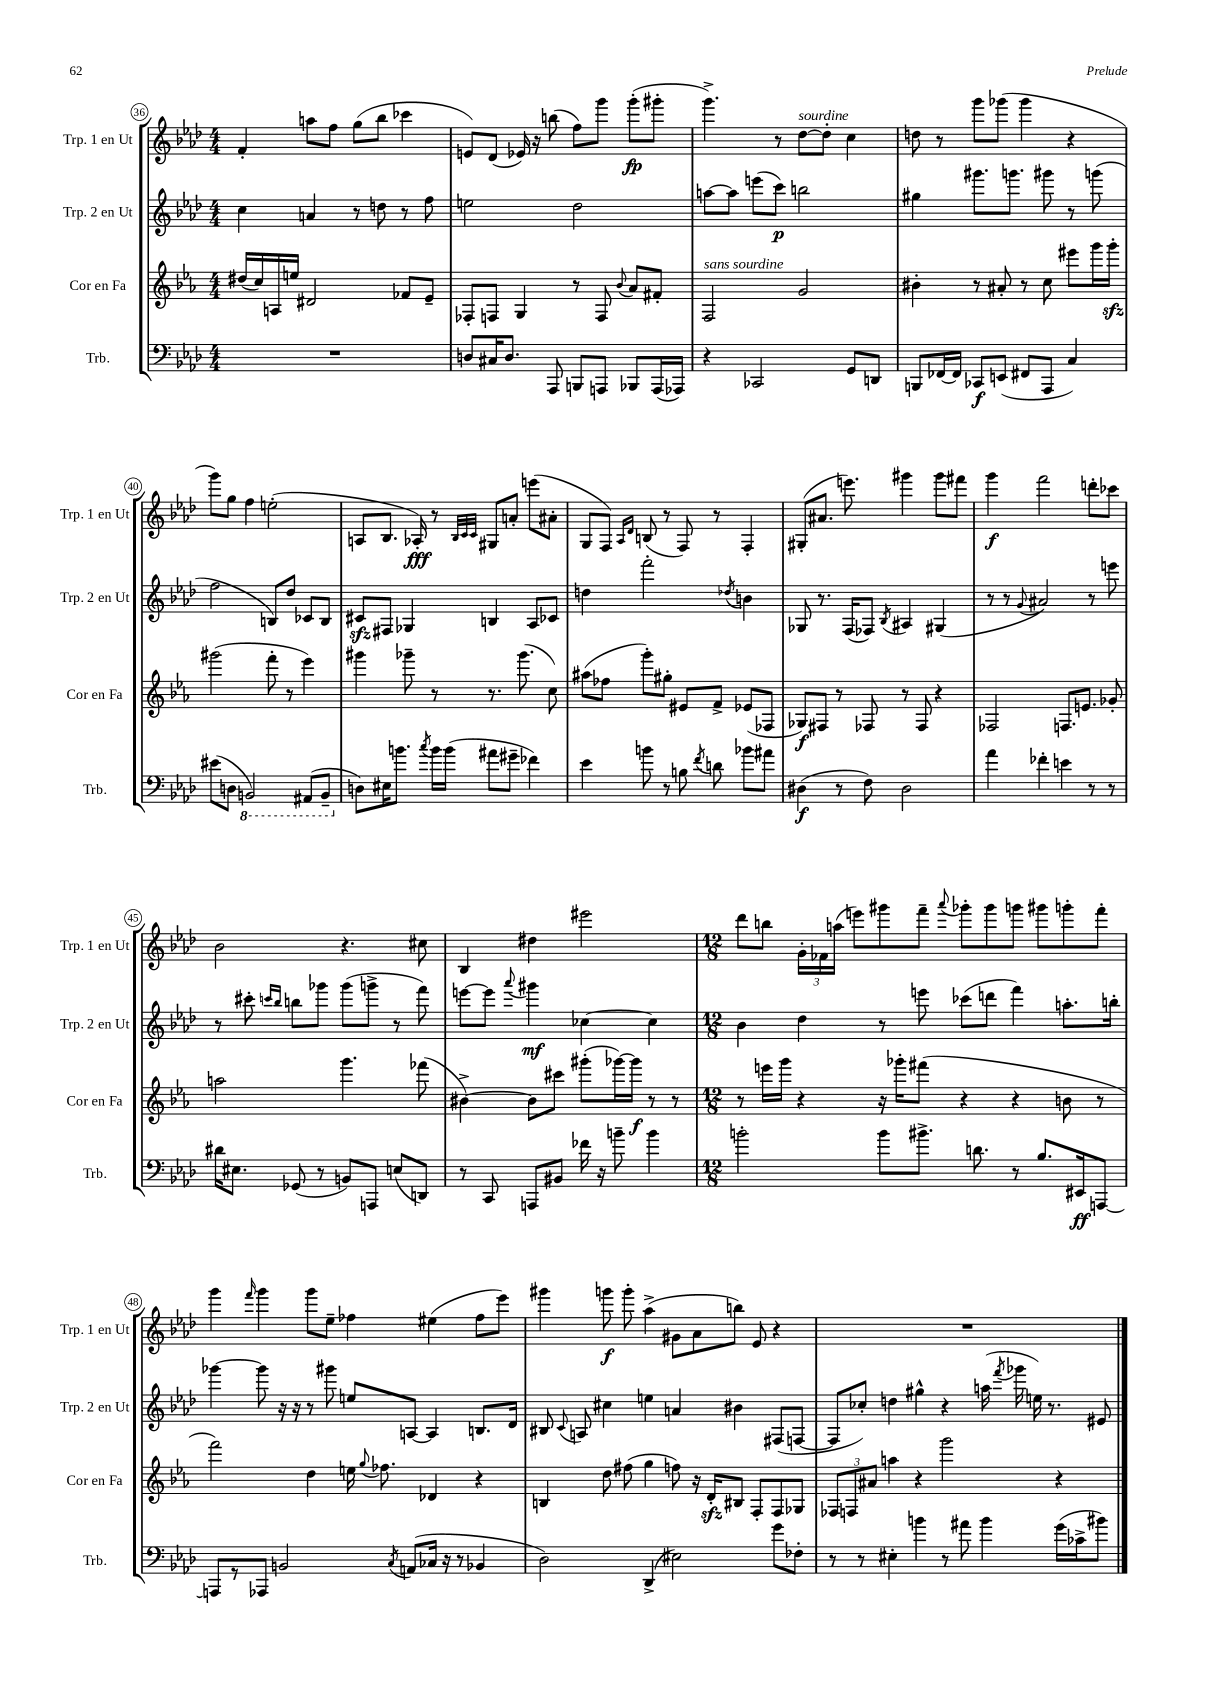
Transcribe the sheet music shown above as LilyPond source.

<<
\new StaffGroup <<
\new Staff = "s0" \with { instrumentName = "Trp. 1 en Ut" shortInstrumentName = "Trp. 1 en Ut" } {
    \clef treble \key aes \major \numericTimeSignature \time 4/4
    \autoBeamOff f'4-. a''8[ f''8] g''8[( bes''8] ces'''4 |
    e'8[) des'8]( ees'16) r16 b''8( f''8[) g'''8] g'''8[-.\fp( gis'''8]-. |
    g'''4.->) r8 des''8[~^\markup { \italic "sourdine" } des''8]-. c''4 |
    d''8 r8 g'''8[ ges'''8]( ges'''4 r4 |
    g'''8[) g''8] f''4 e''2-.( |
    a8[ bes8.] aes16-.\fff) r8 \grace { bes32[ c'32 c'32] } gis8[ a'8]-. e'''8[( ais'8]-. |
    g8[ f8]) \grace { aes16[ des'16] } b8( r8 f8) r8 f4-. |
    gis8[-.( ais'8.] e'''8.) gis'''4 gis'''8[ fis'''8] |
    g'''4\f f'''2 d'''8[-. ces'''8] |
    bes'2 r4. cis''8 |
    bes4 dis''4 eis'''2 |
    \numericTimeSignature \time 12/8 des'''8[ b''8] \tuplet 3/2 { g'16[-. fes'16 a''16]( } e'''8[) gis'''8 f'''8]-- \appoggiatura { aes'''8 } ges'''8[-. ges'''8 g'''8] gis'''8[ g'''8-. f'''8]-. |
    g'''4 \grace { f'''16 } g'''4 g'''8[ ees''8]-- fes''4 eis''4( fes''8[ ees'''8]) |
    gis'''4 g'''8\f g'''8-. aes''4->( gis'8[ aes'8 b''8]) ees'8 r4 |
    R1. \bar "|." |
}
\new Staff = "s1" \with { instrumentName = "Trp. 2 en Ut" shortInstrumentName = "Trp. 2 en Ut" } {
    \clef treble \key aes \major \numericTimeSignature \time 4/4
    \autoBeamOff c''4 a'4 r8 d''8 r8 f''8 |
    e''2 des''2 |
    a''8[~ a''8] e'''8[( c'''8]\p) b''2 |
    gis''4 gis'''8.[ g'''8.] gis'''8 r8 g'''8( |
    f''2 b8[) des''8] ces'8[ b8] |
    cis'8[\sfz fis8] ges4 b4 aes8[ ces'8] |
    d''4 f'''2-. \acciaccatura { des''8 } b'4 |
    ges8 r8. f16[( fes8]) \acciaccatura { bes8 } ais4 gis4( |
    r8 r8 \appoggiatura { g'8 } ais'2) r8 e'''8 |
    r8 cis'''8-. \grace { c'''16[ bes''16] } b''8[ ges'''8] ges'''8[( g'''8]-> r8 f'''8) |
    e'''8[~ e'''8] \appoggiatura { aes'''8 } gis'''4\mf ces''4~ ces''4 |
    \numericTimeSignature \time 12/8 bes'4 des''4 r8 e'''8 ces'''8[( d'''8] f'''4) a''8.[-. b''16]-. |
    ges'''4~ ges'''8 r16 r16 r8 gis'''8 e''8[ a8]~ a4 b8.[ des'16] |
    bis8 \appoggiatura { c'8 } a8 cis''4 e''4 a'4 bis'4 fis8[( f8]~ |
    f8[ ces''8]-.) d''4 gis''4-^ r4 a''16( \acciaccatura { f'''8 } ges'''16 e''16) r8. eis'8 \bar "|." |
}
\new Staff = "s2" \with { instrumentName = "Cor en Fa" shortInstrumentName = "Cor en Fa" } {
    \clef treble \key ees \major \numericTimeSignature \time 4/4
    \autoBeamOff dis''16[( c''16) a16 e''16] dis'2 fes'8[ ees'8]-- |
    fes8[-. f8] g4 r8 f8 \appoggiatura { bes'8 } aes'8[ fis'8]-. |
    f2^\markup { \italic "sans sourdine" } g'2 |
    bis'4-. r8 ais'8-. r8 c''8 eis'''8[ g'''16 g'''16]-.\sfz |
    gis'''2( f'''8-. r8 ees'''4) |
    gis'''4 ges'''8-- r8 r8. ges'''8.( c''8) |
    ais''8[( fes''8] g'''8[-.) gis''8]-. eis'8[ f'8]-> ees'8[( fes8] |
    ges8[\f) fis8] r8 fes8 r8 fes8 r4 |
    fes2 f8.[ e'8.] ges'8-. |
    a''2 g'''4. fes'''8( |
    bis'4~->) bis'8[ cis'''8] gis'''8[-.( ges'''16~) ges'''16]\f r8 r8 |
    \numericTimeSignature \time 12/8 r8 e'''16[ g'''16] r4 r16 ges'''16[-. fis'''8]( r4 r4 b'8 r8 |
    f'''2) d''4 e''16 \appoggiatura { g''8 } fes''8. des'4 r4 |
    b4 d''8 fis''8( g''4 f''8) r16 d'16[-.\sfz bis8] f8[-. f8 ges8] |
    \tuplet 3/2 { fes8[ f8 ais'8] } a''4 r4 g'''2 r4 \bar "|." |
}
\new Staff = "s3" \with { instrumentName = "Trb." shortInstrumentName = "Trb." } {
    \clef bass \key aes \major \numericTimeSignature \time 4/4
    \autoBeamOff R1 |
    d8[ cis16 d8.] aes,,8 b,,8[ a,,8] bes,,8[ a,,16( aes,,16]) |
    r4 ces,2 g,8[ d,8] |
    b,,8[ fes,16~ fes,16] ces,8[\f e,8]( fis,8[ aes,,8] c4) |
    eis'8[( d8] \ottava #-1 b,,2) ais,,8[( b,,8]-- \ottava #0 |
    d8[) eis16 b'8.] \acciaccatura { c''8 } b'16[ b'16]( ais'8[ gis'8]-- fes'4) |
    ees'4 b'8 r8 b8 \acciaccatura { f'8 } d'8 bes'8[ ais'8] |
    dis4\f( r8 f8) dis2 |
    aes'4 fes'4-. e'4 r8 r8 |
    dis'16[ eis8.] ges,8( r8 b,8[) a,,8] e8[( d,8]) |
    r8 c,8 a,,8[ bis,8] fes'16 r16 b'8-- b'4 |
    \numericTimeSignature \time 12/8 b'2-. b'8[ bis'8.]-> d'8. r8 bes8.[ eis,16\ff a,,8]~ |
    a,,8[ r8 aes,,8] b,2 \acciaccatura { c8 } a,8[( ces16] r16 r8 bes,4 |
    des2) des,4->( eis2) g'8[ fes8]-. |
    r8 r8 eis4-. b'4 r8 ais'8 b'4 g'16[( ces'16-> bis'8]) \bar "|." |
}
>>
>>
\layout { \context { \Score currentBarNumber = #36 \override BarNumber.stencil = #(make-stencil-circler 0.1 0.3 ly:text-interface::print) } }
